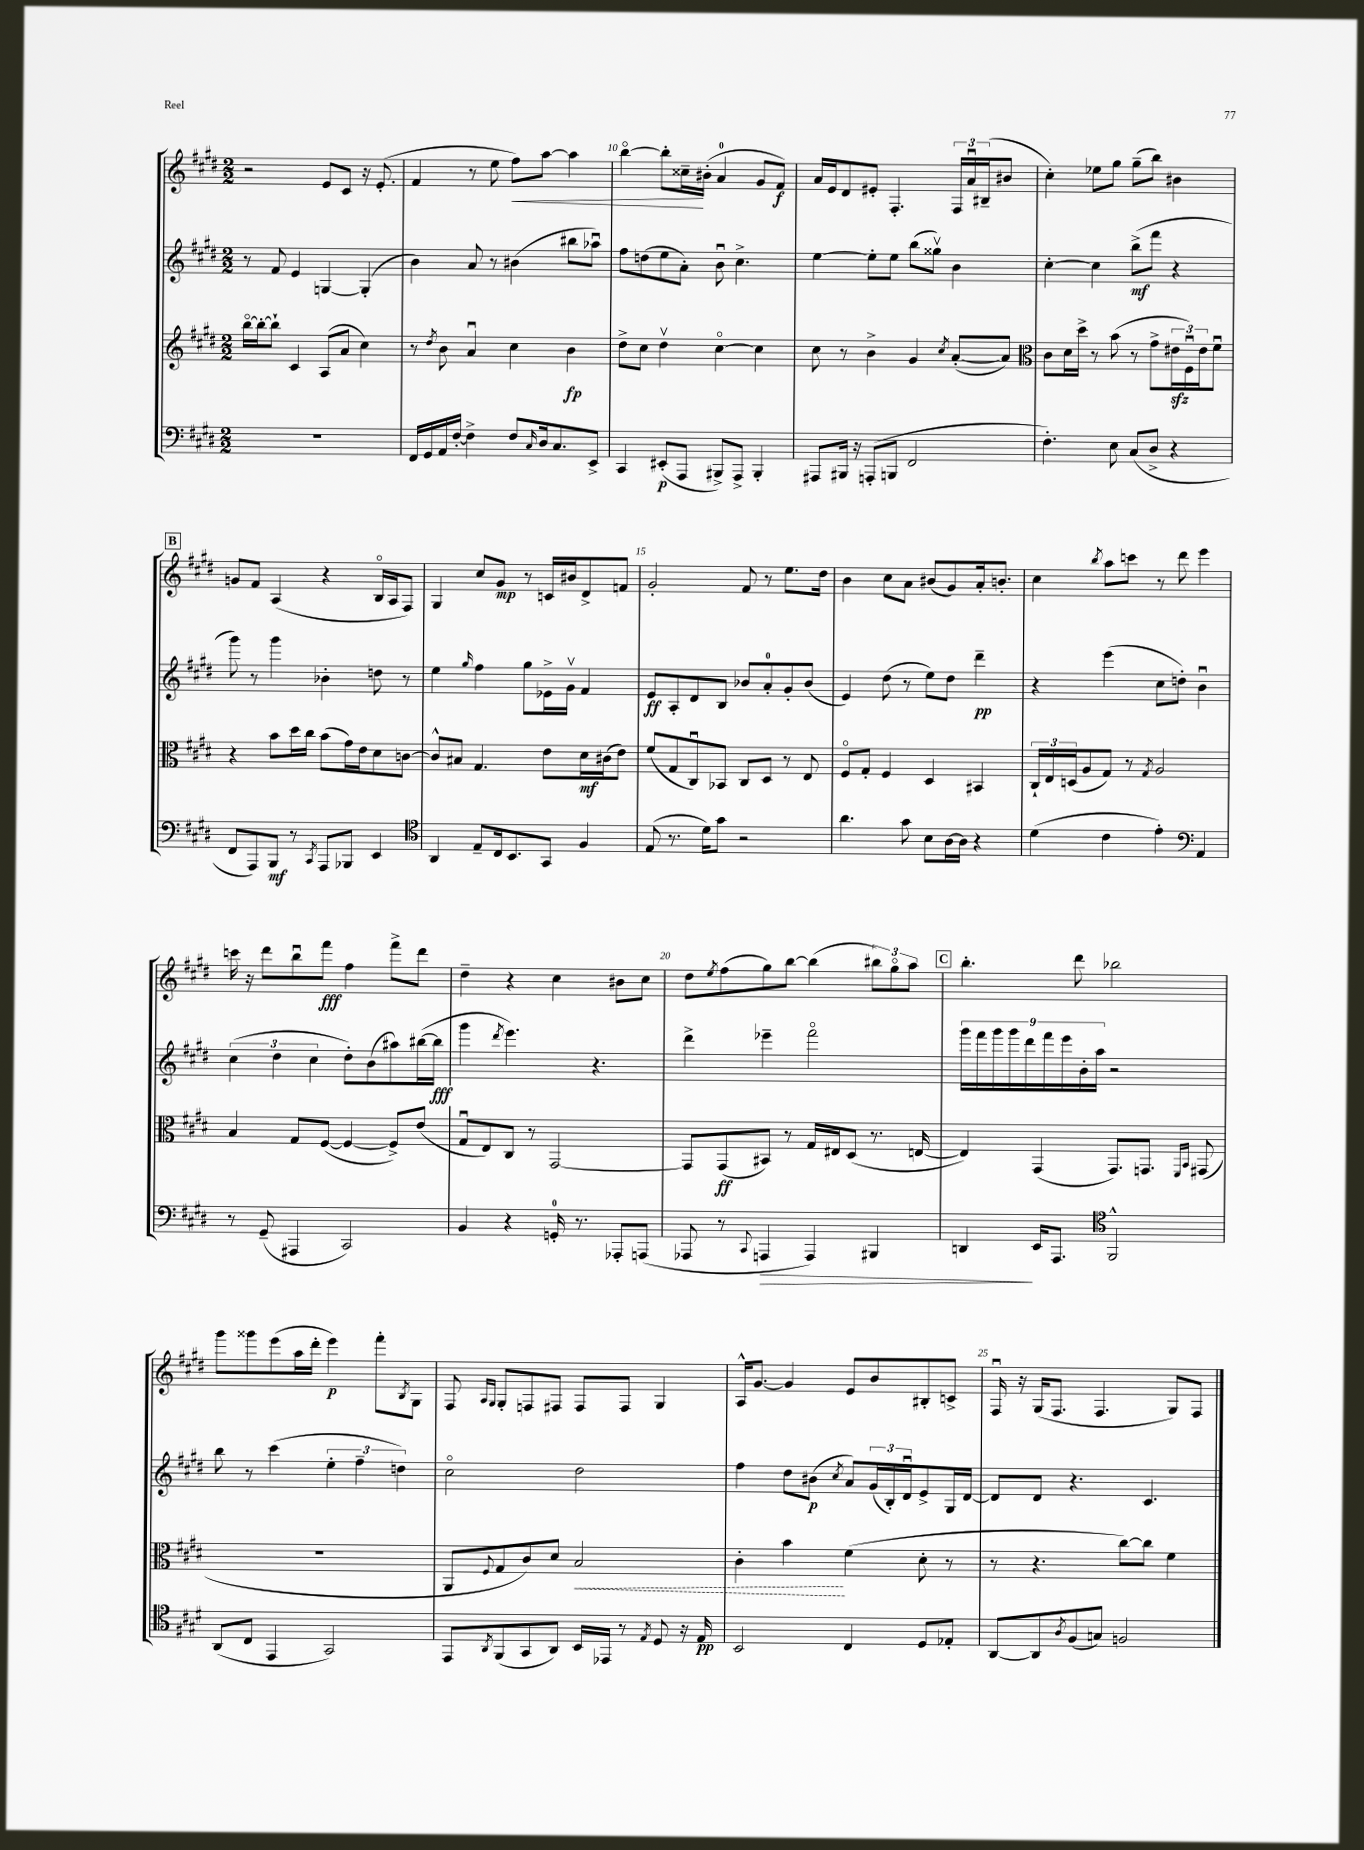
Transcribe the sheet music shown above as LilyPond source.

<<
\new StaffGroup <<
\new Staff = "s0" {
    \clef treble \key e \major \numericTimeSignature \time 2/2
    r2 e'8 cis'8 r16 e'8.-.( |
    fis'4 r8 e''8 fis''8\<) a''8~ a''4 |
    b''4~\flageolet b''8-. cisis''16--\! bis'16-.( a'4-0 gis'8 fis'8\f) |
    a'16 e'16 dis'8 eis'8-. fis4.-. \tuplet 3/2 { fis16 a'16\downbow bis16--( } bis'8 |
    cis''4-.) ees''8 gis''8 gis''8--( b''8) bis'4 |
    \mark \markup { \box "B" } g'8 fis'8 a4( r4 b16\flageolet a16 fis8) |
    gis4 cis''8 gis'8\mp r8 c'16 bis'16 dis'8-> f'8 |
    gis'2-. fis'8 r8 e''8. dis''16 |
    b'4 cis''8 a'8 bis'8( gis'8) a'16-. b'8.-. |
    cis''4 \acciaccatura { b''8 } a''8 c'''8 r8 dis'''8 e'''4 |
    c'''16 r16 dis'''8 b''8\downbow fis'''8\fff fis''4 fis'''8-> dis'''8 |
    dis''4-- r4 cis''4 bis'8 cis''8 |
    dis''8 \acciaccatura { e''8 } fis''8( gis''8) b''8~ b''4( \tuplet 3/2 { bis''8) gis''8\flageolet a''8 } |
    \mark \markup { \box "C" } b''4.-. dis'''8 bes''2 |
    gis'''8 gisis'''8 e'''8( a''16 dis'''16-. e'''4\p) fis'''8-. \acciaccatura { b8 } gis8 |
    fis8 \grace { a16 gis16 } gis8-. f8 fis8 fis8 fis8 gis4 |
    a16-^ gis'8.~ gis'4 e'8 b'8 bis8-. c'8-> |
    fis16\downbow r16 gis16( fis8. fis4. gis8) fis8 \bar "|." |
}
\new Staff = "s1" {
    \clef treble \key e \major \numericTimeSignature \time 2/2
    r8 fis'8 e'4 g4~ g4-.( |
    b'4) a'8 r8 bis'4( bis''8 aes''8\downbow) |
    fis''8 d''8( e''8 a'8-.) b'8\downbow cis''4.-> |
    e''4~ e''8-. e''8 b''8( gisis''8\upbow) b'4 |
    cis''4~-. cis''4 b''8->\mf( fis'''8 r4 |
    \mark \markup { \box "B" } gis'''8) r8 gis'''4 bes'4-. d''8 r8 |
    e''4 \grace { gis''16 } fis''4 gis''8 ees'16-> gis'16\upbow fis'4 |
    e'8\ff a8-. dis'8 b8 bes'8 a'8-0-. gis'8-. bes'8( |
    e'4) dis''8( r8 e''8) dis''8 dis'''4--\pp |
    r4 e'''4( cis''8 d''8-.) b'4\downbow |
    \tuplet 3/2 { cis''4( dis''4 cis''4 } dis''8-.) b'8( ais''8) bis''16~( bis''16\fff |
    gis'''4 \acciaccatura { dis'''8 } e'''4.) r4. |
    dis'''4-> ees'''4-- fis'''2\flageolet |
    \mark \markup { \box "C" } \tuplet 9/8 { gis'''16 fis'''16 gis'''16 gis'''16 dis'''16 fis'''16 e'''16 b'16-. a''16 } r2 |
    b''8 r8 cis'''4( \tuplet 3/2 { e''4-. fis''4-- d''4) } |
    cis''2\flageolet dis''2 |
    fis''4 dis''8 bis'8\p( \acciaccatura { cis''8 } a'8) \tuplet 3/2 { gis'16( b16-.) dis'16\downbow } e'8-> gis16 dis'16~ |
    dis'8 dis'8 r4. cis'4. \bar "|." |
}
\new Staff = "s2" {
    \clef treble \key e \major \numericTimeSignature \time 2/2
    b''16~\flageolet b''16~-. b''8-! cis'4 a8( a'8 cis''4) |
    r8 \acciaccatura { dis''8 } b'8 a'4\downbow cis''4 b'4\fp |
    dis''8-> cis''8 dis''4\upbow cis''4~\flageolet cis''4 |
    cis''8 r8 b'4-> gis'4 \acciaccatura { cis''8 } a'8~-.( a'8) |
    \clef alto cis'8 dis'16 dis''16-> r8 b'8( r8 gis'8-> \tuplet 3/2 { eis'16\sfz fis16\downbow) eis'16 } fis'8\downbow |
    \mark \markup { \box "B" } r4 b'8 dis''16 cis''16 b'8( gis'16) e'16 dis'8 c'8~ |
    c'8-^ bis8 gis4. e'8 dis'16\mf cis'16( e'8) |
    fis'8( gis8 cis8\downbow) bes,8 cis8 dis8 r8 e8 |
    fis8\flageolet gis8-. fis4 dis4 bis,4 |
    \tuplet 3/2 { cis16-! e16 d16( } a8 gis8) r8 \acciaccatura { gis8 } a2 |
    b4 gis8 fis8~( fis4~ fis8->) e'8( |
    gis8\downbow e8) cis8 r8 gis,2~ |
    gis,8 gis,8\ff( bis,8) r8 gis16 eis16 dis8( r8. e16~ |
    \mark \markup { \box "C" } e4) gis,4( gis,8.) g,8. \grace { fis,16 b,16 } gis,8( |
    R1 |
    a,8 \appoggiatura { fis8 } gis8 cis'8) dis'8 \once \override Hairpin.style = #'dashed-line b2\< |
    cis'4-. b'4\! fis'4( dis'8-. r8 |
    r8 r4. cis''8~) cis''8 fis'4 \bar "|." |
}
\new Staff = "s3" {
    \clef bass \key e \major \numericTimeSignature \time 2/2
    R1 |
    fis,16 gis,16 a,16 fis16~-. fis4-> fis8 \grace { cis16 } dis16 cis8. e,8-> |
    cis,4 eis,8-.\p( a,,8 bis,,8->) a,,8-> bis,,4-. |
    ais,,8 bis,,16 r16 a,,8-.( b,,8 fis,2 |
    fis4.-.) e8 cis8( dis8-> r4 |
    \mark \markup { \box "B" } fis,8 a,,8) b,,8\mf r8 \acciaccatura { cis,8 } a,,8 bes,,8 e,4 |
    \clef tenor a,4 e8-- cis16 b,8. gis,8 fis4 |
    e8( r8. dis'16) gis'8 r2 |
    a'4. gis'8 b8 a16~ a16 r4 |
    dis'4( cis'4 e'4-.) \clef bass a,4 |
    r8 gis,8--( ais,,4 cis,2) |
    b,4 r4 g,16-0-. r8. aes,,8-. a,,8( |
    aes,,8 r8 \appoggiatura { cis,8 } a,,4\> a,,4) bis,,4 |
    \mark \markup { \box "C" } d,4\! e,16 a,,8. \clef tenor fis,2-^ |
    a,8( cis8 e,4 gis,2) |
    e,8 \acciaccatura { a,8 } fis,8( gis,8 a,8) b,16 ees,16 r8 \acciaccatura { e8 } dis8 r16 e16\pp |
    b,2 cis4 dis8 ees8-. |
    a,8~ a,8 \acciaccatura { a8 } fis8( g8) f2 \bar "|." |
}
>>
>>
\layout { \context { \Score currentBarNumber = #8 \override BarNumber.break-visibility = ##(#f #t #t) barNumberVisibility = #(every-nth-bar-number-visible 5) } }
